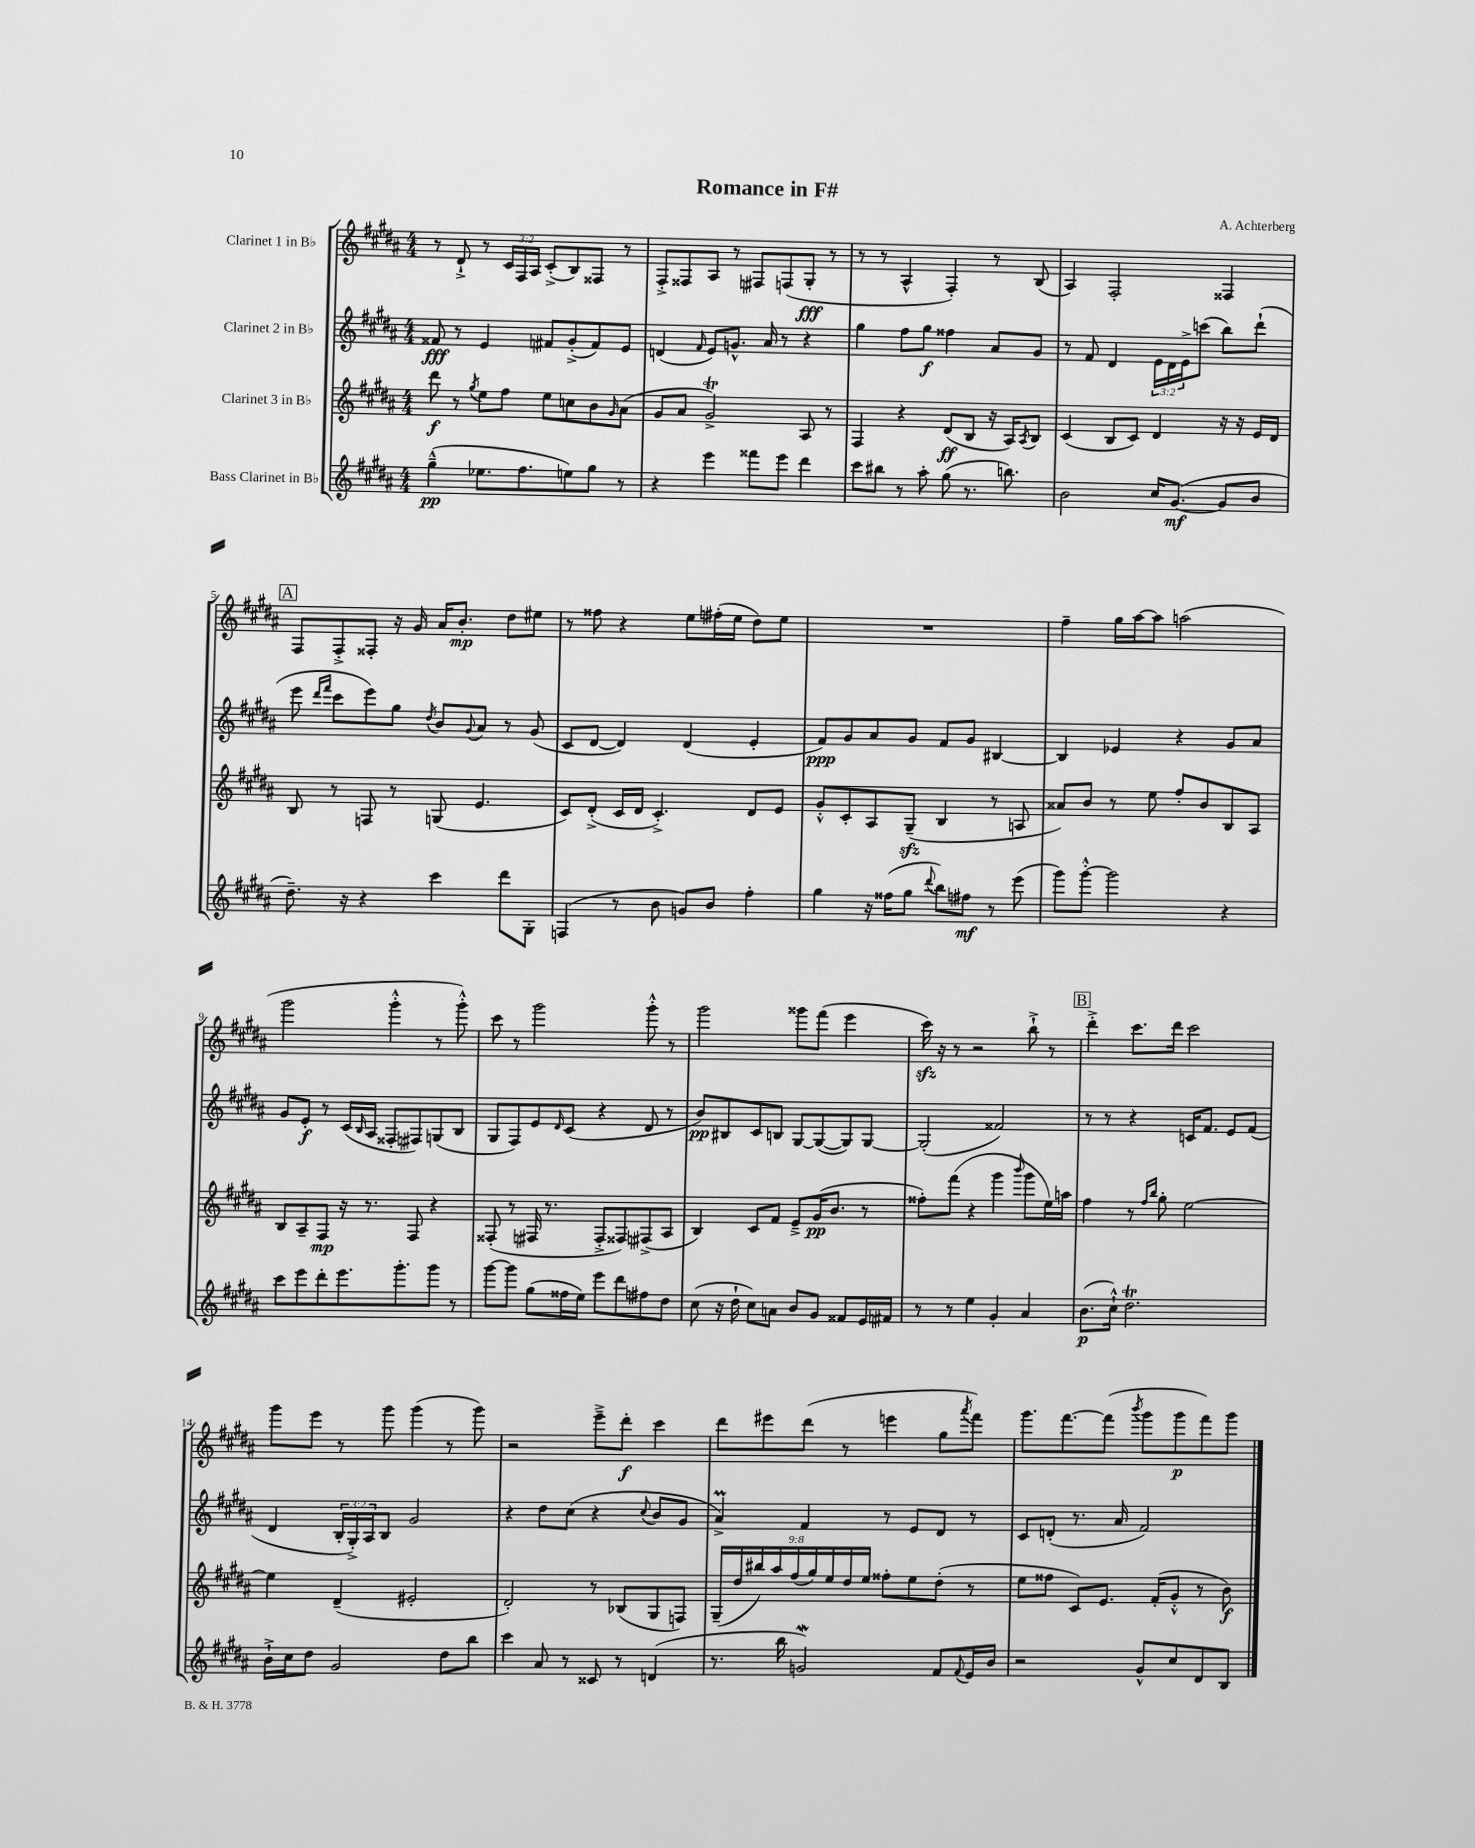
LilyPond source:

\header { title = "Romance in F#" composer = "A. Achterberg" }
<<
\new StaffGroup <<
\new Staff = "s0" \with { instrumentName = "Clarinet 1 in Bb" } {
    \clef treble \key b \major \numericTimeSignature \time 4/4 \override Staff.TupletNumber.text = #tuplet-number::calc-fraction-text
    r8 dis'8-!-> r8 \tuplet 3/2 { cis'16 fis16 ais16 } cis'8-.->( b8) fisis8 r8 |
    fis8-.-> fisis8 ais8 r8 fis8 f8( gis8-.\fff r8 |
    r8 r8 ais4-^ fis4-.) r8 b8( |
    ais4) fis2-. fisis4 |
    \mark \markup { \box "A" } fis8 fis8-.-> fisis8-. r16 gis'16 ais'16 b'8.-.\mp dis''8 eis''8 |
    r8 fisis''8 r4 e''8 fis''16-.( e''16 dis''8) e''8 |
    R1 |
    fis''4-- gis''16 ais''16~ ais''8 a''2( |
    gis'''2 gis'''4-.-^ r8 gis'''8-.-^) |
    cis'''8 r8 gis'''2 gis'''8-.-^ r8 |
    gis'''2 gisis'''8 fis'''8( e'''4 |
    cis'''16\sfz) r16 r8 r2 b''8-!-> r8 |
    \mark \markup { \box "B" } dis'''4-.-> cis'''8. dis'''16 cis'''2 |
    gis'''8 e'''8 r8 gis'''8 gis'''4( r8 gis'''8) |
    r2 e'''8---> dis'''8-.\f cis'''4 |
    dis'''8 eis'''8 dis'''8( r8 e'''4 gis''8 \acciaccatura { ais'''8 } fis'''8) |
    gis'''8. fis'''8.~ fis'''8( \acciaccatura { b'''8 } gis'''8 gis'''8\p fis'''8) gis'''8 \bar "|." |
}
\new Staff = "s1" \with { instrumentName = "Clarinet 2 in Bb" } {
    \clef treble \key b \major \numericTimeSignature \time 4/4 \override Staff.TupletNumber.text = #tuplet-number::calc-fraction-text
    fisis'8\fff r8 e'4 fis'8 gis'8-.->( fis'8) e'8 |
    d'4( \grace { fis'16 } e'8) g'8.-^ ais'16 r8 r4 |
    gis''4 fis''8 gis''8\f fisis''4 ais'8 gis'8 |
    r8 fis'8 dis'4 \tuplet 3/2 { e'16 dis'16 e'16-> } c'''8( b''8) dis'''8-!( |
    \mark \markup { \box "A" } e'''8 \grace { dis'''16 fis'''16 } cis'''8 e'''8) gis''8 \acciaccatura { dis''8 } b'8 \appoggiatura { gis'8 } ais'8 r8 gis'8( |
    cis'8 dis'8~ dis'4) dis'4( e'4-. |
    fis'8\ppp) gis'8 ais'8 gis'8 fis'8 gis'8 bis4~ |
    bis4 ees'4 r4 gis'8 ais'8 |
    gis'8 e'8-.\f r8 cis'16( \grace { b16 } ais16 fisis8-. fis8) g8( b8 |
    gis8 fis8) e'8 \grace { dis'16 } cis'8( r4 dis'8 r8 |
    b'8\pp) bis8 cis'8 b8 gis8~ gis8~( gis8) gis8~ |
    gis2-.( fisis'2) |
    \mark \markup { \box "B" } r8 r8 r4 c'16 fis'8. e'8 fis'8( |
    dis'4 \tuplet 3/2 { b16-. gis16-.->) ais16 } b8 gis'2 |
    r4 dis''8 cis''8( r4 \appoggiatura { cis''8 } b'8 gis'8 |
    ais'4->\prall) fis'4 r8 e'8 dis'8 r8 |
    cis'8 d'8-.( r8. ais'16 fis'2) \bar "|." |
}
\new Staff = "s2" \with { instrumentName = "Clarinet 3 in Bb" } {
    \clef treble \key b \major \numericTimeSignature \time 4/4 \override Staff.TupletNumber.text = #tuplet-number::calc-fraction-text
    dis'''8\f r8 \acciaccatura { gis''8 } e''8 fis''8 e''8 c''8 b'8 \grace { gis'16 } ais'8( |
    gis'8 ais'8 gis'2->\trill) ais8 r8 |
    fis4 r4 dis'8\ff( b8 r16 ais16) \acciaccatura { ais8 } b8 |
    cis'4( b8 cis'8) dis'4 r16 r16 e'16 dis'16 |
    \mark \markup { \box "A" } b8 r8 f8 r8 g8( e'4. |
    cis'8) dis'8-.->( cis'16 dis'16 cis'4.-.->) dis'8 e'8 |
    gis'8-.-^ cis'8-. ais8 gis8--\sfz( b4 r8 a8 |
    aisis'8) b'8 r8 e''8 fis''8-. b'8 b8 ais8 |
    b8 ais8-- fis8\mp r16 r8. fis8 r4 |
    fisis8-.( r8 fis16 r8. fis8-.-> fisis8) fis8->( ais8 |
    b4) cis'8 fis'8 e'8---> gis'16\pp( b'8. r8 |
    fisis''8-.) fis'''8( r4 gis'''4 \grace { b'''16 } gis'''8 e''16) a''16 |
    \mark \markup { \box "B" } fis''4 r8 \grace { fis''16 b''16 } gis''8-. e''2~ |
    e''4 dis'4--( eis'2-. |
    dis'2-.) r8 bes8( gis8 f8) |
    \tuplet 9/8 { gis16--( dis''16 bis''16) ais''16 fis''16( gis''16) e''16 dis''16 e''16 } fisis''8-. e''8 dis''8-.( r8 |
    e''8 fisis''8 cis'8) e'8. fis'16-.( gis'8-.-^ r8 b'8\f) \bar "|." |
}
\new Staff = "s3" \with { instrumentName = "Bass Clarinet in Bb" } {
    \clef treble \key b \major \numericTimeSignature \time 4/4
    gis''4---^\pp( ees''8. fis''8. e''8) gis''8 r8 |
    r4 e'''4 fisis'''8 e'''8 dis'''4 |
    cis'''8 bis''8 r8 ais''8-. gis''8( r8. b''8.) |
    b'2 cis''16 gis'8.~\mf( gis'8 b'8 |
    \mark \markup { \box "A" } dis''8.--) r16 r4 cis'''4 dis'''8 gis8-. |
    f4( r8 b'8 g'8) b'8 fis''4-. |
    gis''4 r16 fisis''16( gis''8 \appoggiatura { dis'''8 } b''8) fis''8\mf r8 e'''8( |
    gis'''8) gis'''8~-.-^ gis'''2 r4 |
    cis'''8 e'''8 dis'''8-. e'''8. gis'''8.-. gis'''8 r8 |
    gis'''8~ gis'''8 gis''8( fisis''16 e''16) e'''8 dis'''8 fis''8 dis''8 |
    cis''8( r16 dis''16-! cis''8) a'8 b'8 gis'8 fisis'8 e'16 fis'16 |
    r8 r8 e''4 gis'4-. ais'4 |
    \mark \markup { \box "B" } b'8.\p( cis''16-!-^) dis''2.\trill |
    b'16-!-> cis''16 dis''8 gis'2 dis''8 b''8 |
    cis'''4 ais'8 r8 cisis'8 r8 d'4( |
    r8. b''16 g'2\mordent) fis'8 \appoggiatura { fis'8 } e'16 b'16 |
    r2 gis'8-^ cis''8 dis'8 b8 \bar "|." |
}
>>
>>
